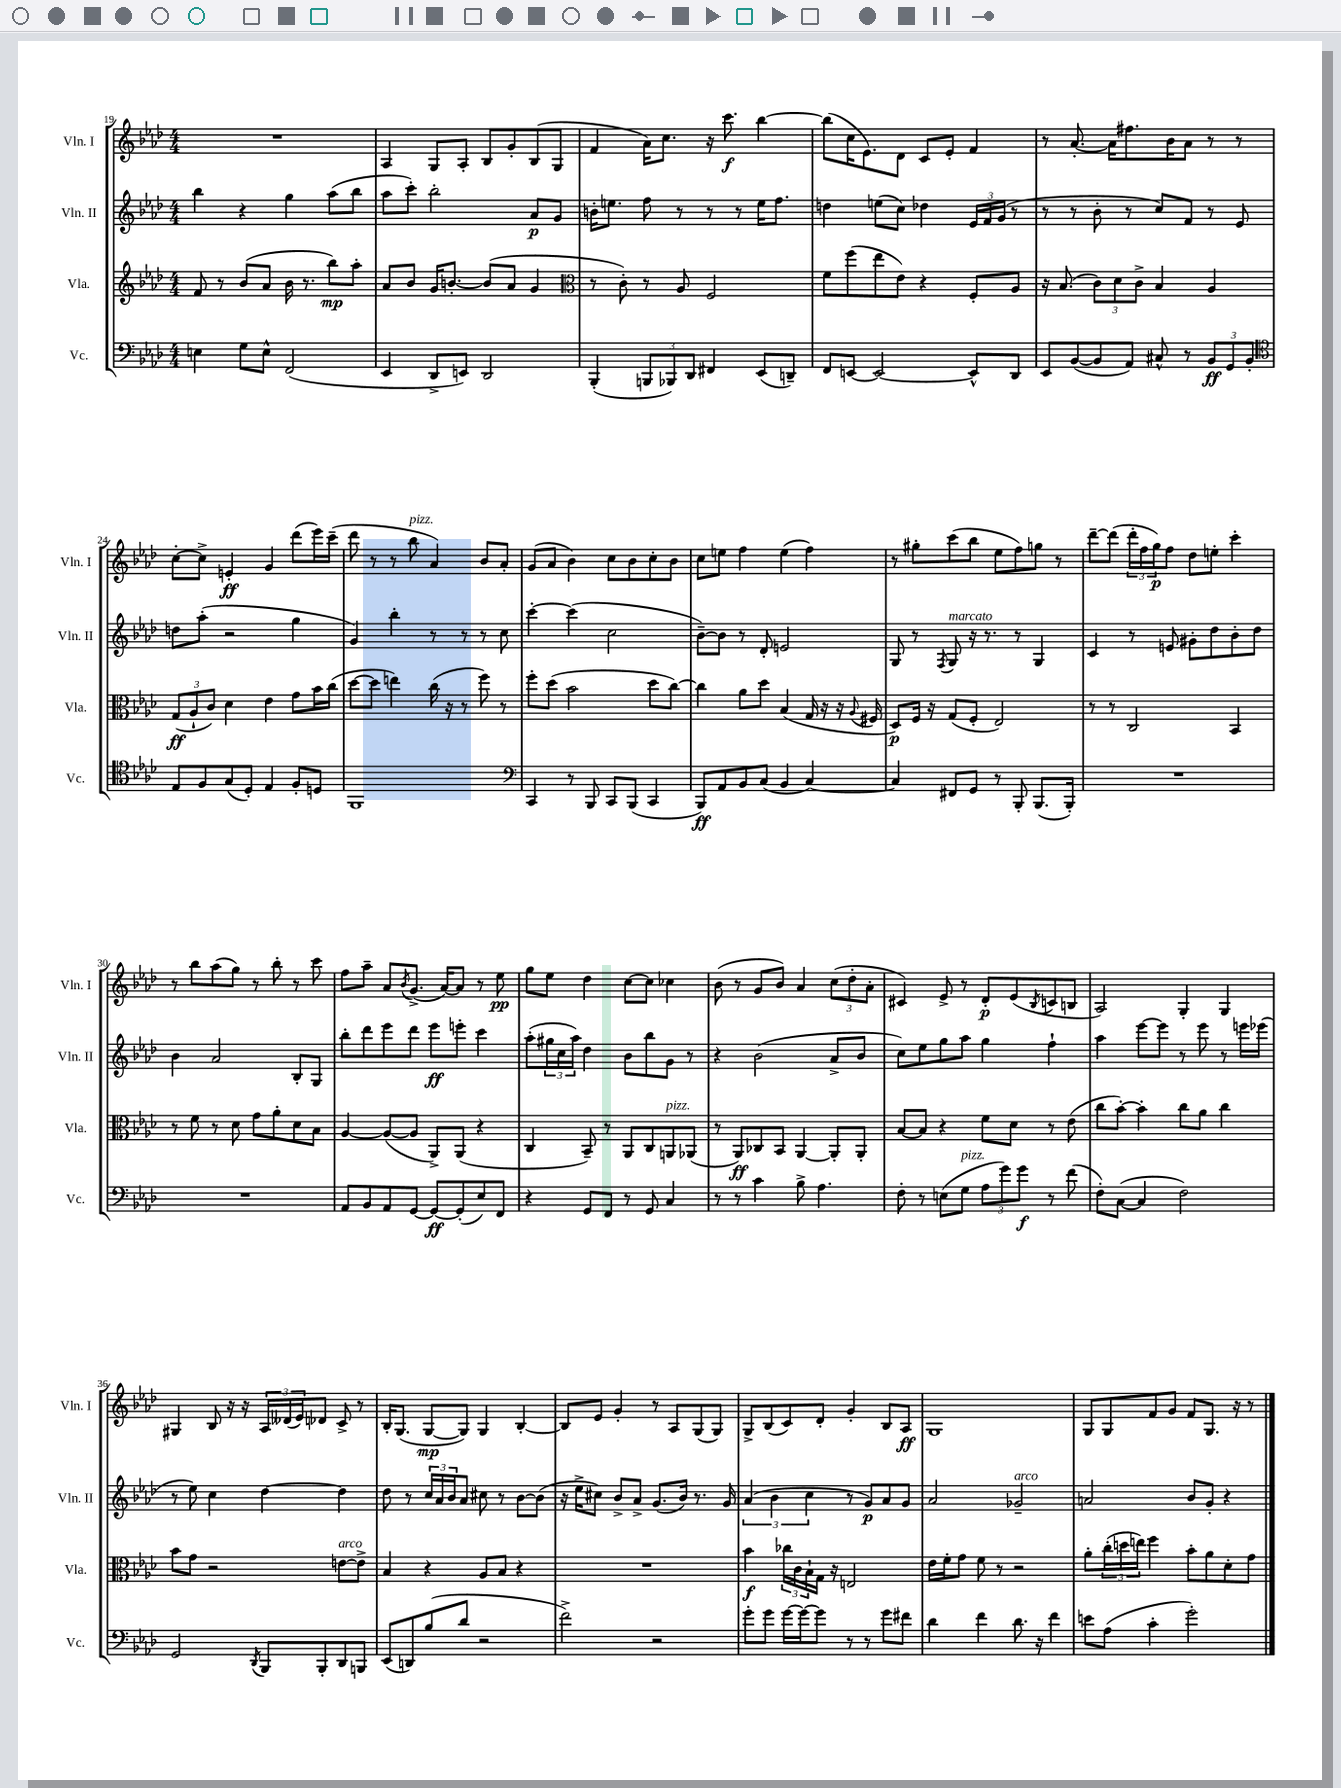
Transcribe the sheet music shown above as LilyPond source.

<<
\new StaffGroup <<
\new Staff = "s0" \with { instrumentName = "Vln. I" shortInstrumentName = "Vln. I" } {
    \clef treble \key aes \major \numericTimeSignature \time 4/4
    R1 |
    aes4 g8 aes8-. bes8 g'8-. bes8( g8 |
    f'4 aes'16) c''8. r16 c'''8.\f bes''4~ |
    bes''8( c''16 ees'8.) des'8 c'8 ees'8-. f'4 |
    r8 aes'8.~-. aes'16 fis''8. bes'16 aes'8 r8 r8 |
    c''8~-. c''8-> e'4-.\ff g'4 des'''8( ees'''16) c'''16--( |
    des'''8 r8 r8 bes''8^\markup { \italic "pizz." } aes'4) bes'8 aes'8-. |
    g'8( aes'8 bes'4) c''8 bes'8 c''8-. bes'8 |
    c''8 e''8 f''4 e''4( f''4) |
    r8 gis''8-. c'''8( bes''8 ees''8 f''8) g''8 r8 |
    des'''8~-- des'''8( \tuplet 3/2 { des'''16-. f''16 g''16\p) } f''8 des''8 e''8-. c'''4-. |
    r8 bes''8 aes''8( g''8) r8 bes''8-. r8 c'''8 |
    f''8 aes''8-- aes'8 \acciaccatura { bes'8 } g'8.->( aes'16~) aes'8 r8 ees''8\pp |
    g''8 ees''8 des''4 c''8~ c''8 ces''4 |
    bes'8( r8 g'8 bes'8) aes'4 \tuplet 3/2 { c''8( des''8-. aes'8-. } |
    cis'4) ees'8-> r8 des'8-.\p ees'8( \acciaccatura { bes8 } c'8 b8 |
    aes2) g4-. g4 |
    gis4 bes8 r16 r16 \tuplet 3/2 { aes16 deses'16( ees'16) } des'8 c'8-> r8 |
    bes16-. g8.( g8~\mp g8) g4 bes4~-. |
    bes8 ees'8 g'4-. r8 aes8 g8( g8) |
    g8-> bes8( c'8) des'8-. g'4-. bes8 aes8\ff |
    g1 |
    g8 g8 f'8 g'8 f'8 g8. r16 r8 \bar "|." |
}
\new Staff = "s1" \with { instrumentName = "Vln. II" shortInstrumentName = "Vln. II" } {
    \clef treble \key aes \major \numericTimeSignature \time 4/4
    bes''4 r4 g''4 aes''8( bes''8 |
    aes''8 c'''8-.) bes''2-. aes'8\p g'8 |
    b'16-. e''8. f''8 r8 r8 r8 e''16 f''8. |
    d''4 e''8( c''8) des''4 \tuplet 3/2 { ees'16 f'16 g'16( } r8 |
    r8 r8 bes'8-. r8 c''8) f'8 r8 ees'8 |
    d''8 aes''8-.( r2 g''4 |
    g'4) bes''4-. r8 r8 r8 c''8 |
    c'''4~-. c'''4( c''2 |
    bes'8~--) bes'8 r8 des'8-. e'2 |
    g8 r8 \acciaccatura { f8 } g8^\markup { \italic "marcato" } r16 r8. r8 g4 |
    c'4 r8 e'8 gis'8-. des''8 bes'8-. des''8 |
    bes'4 aes'2 bes8-. g8 |
    bes''8-. des'''8 ees'''8 des'''8 ees'''8\ff e'''8-. c'''4 |
    aes''8-.( \tuplet 3/2 { gis''16 c''16 aes''16) } des''4 bes'8 bes''8 g'8 r8 |
    r4 bes'2( aes'8-> bes'8 |
    c''8) ees''8 g''8 aes''8 g''4 f''4-! |
    aes''4 ees'''8~ ees'''8 r8 ees'''8 r8 e'''16 ees'''16( |
    r8 ees''8) c''4 des''4~ des''4 |
    des''8 r8 \tuplet 3/2 { c''16 aes'16 bes'16 } aes'8 cis''8 r8 bes'8~ bes'8( |
    r16 ees''16-> cis''8) bes'8-> aes'8-> g'8.( bes'16) r8. g'16 |
    \tuplet 3/2 { aes'4( bes'4 c''4 } r8 g'8\p) aes'8 g'8 |
    aes'2 ges'2--^\markup { \italic "arco" } |
    a'2 bes'8 g'8-. r4 \bar "|." |
}
\new Staff = "s2" \with { instrumentName = "Vla." shortInstrumentName = "Vla." } {
    \clef treble \key aes \major \numericTimeSignature \time 4/4
    f'8 r8 bes'8( aes'8 bes'16 r8. bes''8\mp) aes''8-. |
    aes'8 bes'8 g'16 b'8.~-. b'8( aes'8 g'4 |
    \clef alto r8 c'8-.) r8 aes8 f2 |
    f'8 f''8( ees''8 ees'8) r4 f8-. aes8 |
    r16 bes8.( \tuplet 3/2 { c'8) des'8 c'8-> } bes4 aes4 |
    \tuplet 3/2 { g8\ff( aes8-! c'8) } des'4 ees'4 g'8 bes'16 c''16( |
    des''8~ des''8 e''4) c''16( r16 r8 f''8) r8 |
    f''8-. des''8( bes'2 des''8 c''8~) |
    c''4 aes'8 des''8 bes4( g16 r16 r16 \appoggiatura { aes8 } fis16 |
    des8\p) f16 r16 g8( f8-. ees2) |
    r8 r8 c2 bes,4 |
    r8 f'8 r8 des'8 g'8 aes'8-. des'8 bes8 |
    aes4~ aes8~( aes8 aes,8->) aes,8( r4 |
    c4 bes,8--) r8 aes,8 c8 a,8^\markup { \italic "pizz." } aes,8( |
    r8 aes,8\ff) ces8 bes,8 aes,4~ aes,8-. aes,8-. |
    bes8~ bes8 r4 f'8 des'8 r8 ees'8( |
    c''8 bes'8~-.) bes'4-. c''8 aes'8 c''4 |
    bes'8 g'8 r2 e'8~^\markup { \italic "arco" } e'8-> |
    bes4 r4 aes8 bes8 r4 |
    R1 |
    bes'4\f \tuplet 3/2 { ces''16 c'16 bes16-! } g16 r16 e2 |
    ees'16 f'16-. g'8 f'8 r8 r2 |
    aes'8-. \tuplet 3/2 { c''16-.( d''16 e''16) } f''4 bes'8-. aes'8 des'8-. g'8 \bar "|." |
}
\new Staff = "s3" \with { instrumentName = "Vc." shortInstrumentName = "Vc." } {
    \clef bass \key aes \major \numericTimeSignature \time 4/4
    e4 g8 e8-^ f,2( |
    ees,4 des,8-> e,8) des,2 |
    bes,,4-.( \tuplet 3/2 { b,,8 bes,,8) des,8 } fis,4 ees,8( d,8--) |
    f,8 e,8~ e,2~ e,8-^ des,8 |
    ees,8 bes,8~( bes,8 aes,8) cis8-^ r8 \tuplet 3/2 { bes,8\ff g,8 bes,8-. } |
    \clef tenor ees8 f8 g8( des8-.) ees4 f8-. d8 |
    f,1 |
    \clef bass c,4 r8 bes,,8 c,8 bes,,8( c,4 |
    bes,,8\ff) aes,8 bes,8 c8( bes,4 c4~) |
    c4 fis,8 g,8 r8 bes,,8-. bes,,8.( bes,,16-.) |
    R1 |
    R1 |
    aes,8 bes,8 aes,8 g,8~ g,8~\ff g,8-.( ees8) f,8 |
    r4 g,8 f,8 r8 g,8 c4 |
    r8 r8 c'4 bes8-> aes4. |
    f8-. r8 e8( g8^\markup { \italic "pizz." } \tuplet 3/2 { aes8 g'8) g'8\f } r8 f'8( |
    f8-.) c8~( c4 f2) |
    g,2 \acciaccatura { des,8 } bes,,8 bes,,8-. des,8 b,,8 |
    ees,8( d,8) bes8( des'8 r2 |
    f'2->) r2 |
    g'8-. g'8 g'16~ g'16~ g'8 r8 r8 g'8 fis'8 |
    des'4 f'4 des'8. r16 f'4 |
    e'8 aes8( c'4-. g'2-.) \bar "|." |
}
>>
>>
\layout { \context { \Score currentBarNumber = #19 } }
